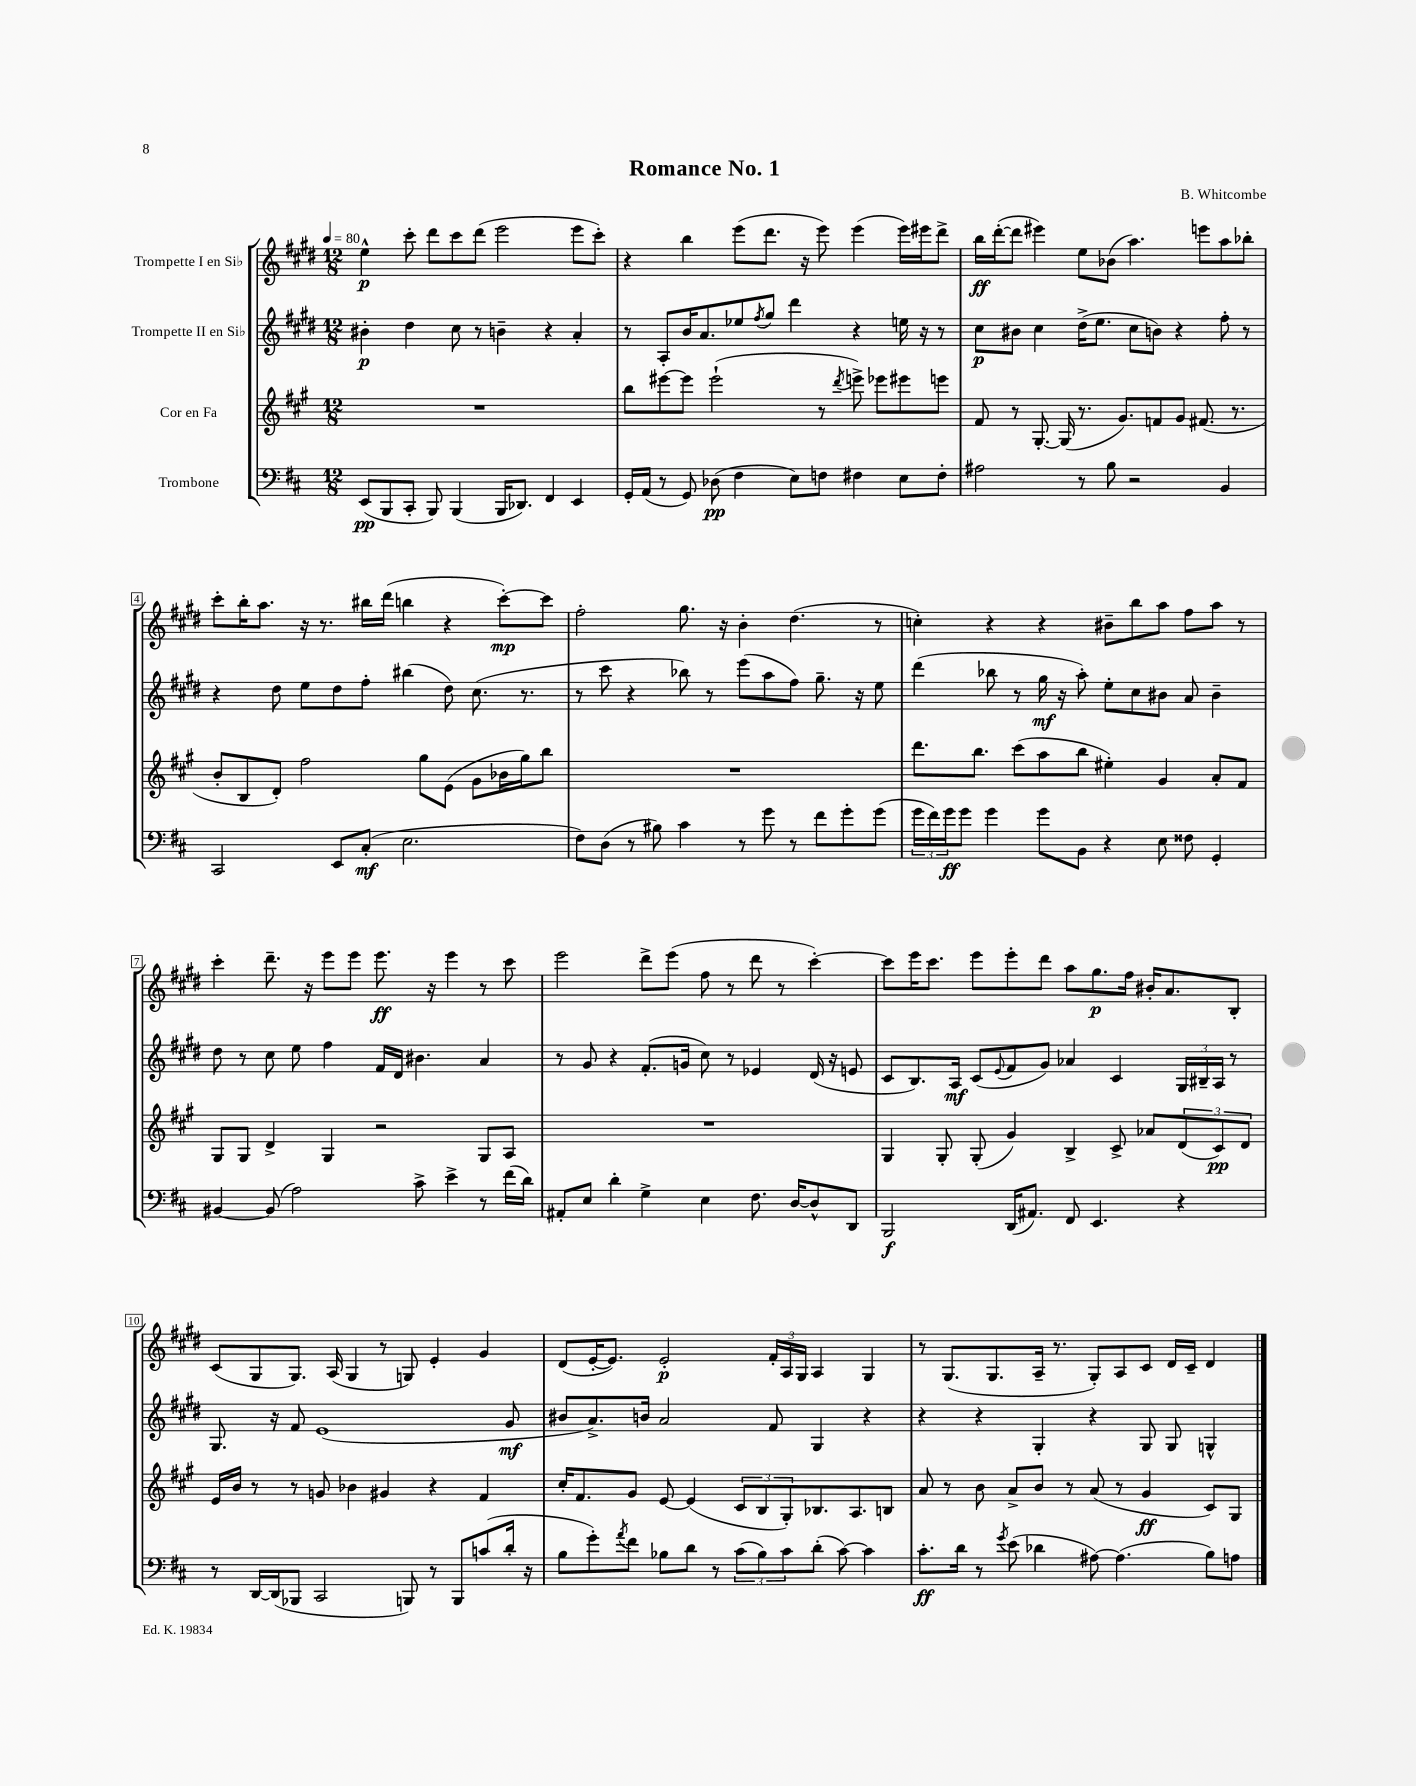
\header { title = "Romance No. 1" composer = "B. Whitcombe" }
<<
\new StaffGroup <<
\new Staff = "s0" \with { instrumentName = "Trompette I en Sib" } {
    \clef treble \key e \major \numericTimeSignature \time 12/8 \tempo 4 = 80
    e''4-^\p cis'''8-. dis'''8 cis'''8 dis'''8( e'''2 e'''8 cis'''8-.) |
    r4 b''4 e'''8( dis'''8. r16 e'''8) e'''4( e'''16) eis'''16 dis'''8-> |
    b''16\ff dis'''16~-.( dis'''8 eis'''4) e''8 bes'8( a''4.) e'''8 a''8 bes''8-. |
    cis'''8-. b''16-. a''8. r16 r8. bis''16 dis'''16( b''4 r4 cis'''8~-.\mp) cis'''8 |
    fis''2-. gis''8. r16 b'4-. dis''4.( r8 |
    c''4-.) r4 r4 bis'8-- b''8 a''8 fis''8 a''8 r8 |
    cis'''4-. dis'''8.-- r16 e'''8 e'''8 e'''8.\ff r16 e'''4 r8 cis'''8 |
    e'''2 dis'''8-> e'''8( fis''8 r8 dis'''8 r8 cis'''4~-.) |
    cis'''8 e'''16 cis'''8. e'''8 e'''8-. dis'''8 a''8 gis''8.\p fis''16 bis'16-. a'8. b8-. |
    cis'8( gis8 gis8.) a16( gis4 r8 g8) e'4-. gis'4 |
    dis'8( e'16~-. e'8.) e'2-.\p \tuplet 3/2 { fis'16-. a16 gis16 } a4 gis4 |
    r8 gis8.( gis8. a16-- r8. gis8-.) a8 cis'8 dis'16 cis'16-- dis'4 \bar "|." |
}
\new Staff = "s1" \with { instrumentName = "Trompette II en Sib" } {
    \clef treble \key e \major \numericTimeSignature \time 12/8
    bis'4-.\p dis''4 cis''8 r8 b'4-- r4 a'4-. |
    r8 a8-. b'16 a'8. ees''8 \acciaccatura { fis''8 } gis''8 dis'''4 r4 e''16 r16 r8 |
    cis''8\p bis'8 cis''4 dis''16->( e''8. cis''8 b'8) r4 fis''8-. r8 |
    r4 dis''8 e''8 dis''8 fis''8-. bis''4( dis''8) cis''8.( r8. |
    r8 cis'''8 r4 bes''8) r8 e'''8( a''8 fis''8) gis''8.-- r16 e''8 |
    dis'''4( bes''8 r8 gis''16\mf r16 a''8-.) e''8-. cis''8 bis'8 a'8 bis'4-- |
    dis''8 r8 cis''8 e''8 fis''4 fis'16 dis'16 bis'4. a'4 |
    r8 gis'8 r4 fis'8.-.( g'16 cis''8) r8 ees'4 dis'16( r16 e'8 |
    cis'8 b8.) a16\mf cis'8( \appoggiatura { e'8 } fis'8 gis'8) aes'4 cis'4 \tuplet 3/2 { gis16 bis16-- a16 } r8 |
    gis8. r16 fis'8 e'1( gis'8\mf |
    bis'8 a'8.->) b'16 a'2 fis'8 gis4 r4 |
    r4 r4 gis4-. r4 gis8 gis8 g4-^ \bar "|." |
}
\new Staff = "s2" \with { instrumentName = "Cor en Fa" } {
    \clef treble \key a \major \numericTimeSignature \time 12/8
    R1. |
    b''8 eis'''8~ eis'''8 eis'''2-!( r8 \acciaccatura { d'''8 } e'''8->) ees'''8 eis'''8 e'''8 |
    fis'8 r8 gis8.~-. gis16( r8. gis'8.) f'8 gis'8 fis'8.( r8. |
    b'8-. b8 d'8-.) fis''2 gis''8 e'8( gis'8 bes'16 gis''16) b''8 |
    R1. |
    d'''8. b''8. cis'''8( a''8 b''8 eis''4-.) gis'4 a'8-. fis'8 |
    gis8 gis8 d'4-> gis4 r2 gis8 a8 |
    R1. |
    gis4 gis8-. gis8-.( gis'4) b4-> cis'8-> aes'8 \tuplet 3/2 { d'8( cis'8\pp) d'8 } |
    e'16 b'16 r8 r8 g'8 bes'4 gis'4 r4 fis'4 |
    cis''16-. fis'8. gis'8 e'8~ e'4( \tuplet 3/2 { cis'8 b8 gis8-.) } bes8. a8. b8 |
    a'8 r8 b'8 a'8-> b'8 r8 a'8( r8 gis'4\ff cis'8) gis8 \bar "|." |
}
\new Staff = "s3" \with { instrumentName = "Trombone" } {
    \clef bass \key d \major \numericTimeSignature \time 12/8
    e,8\pp( b,,8 cis,8-. b,,8) b,,4( b,,16 des,8.) fis,4 e,4 |
    g,16-. a,16( r8 g,8) des8\pp( fis4 e8) f8 fis4 e8 fis8-. |
    ais2 r8 b8 r2 b,4 |
    cis,2 e,8 cis8-.\mf( e2. |
    fis8) d8( r8 bis8) cis'4 r8 g'8 r8 fis'8 g'8-. g'8( |
    \tuplet 3/2 { g'16 fis'16) g'16\ff } g'8 g'4 g'8 b,8 r4 e8 fisis8 g,4-. |
    bis,4~ bis,8( a2) cis'8-> e'4-> r8 fis'16( d'16) |
    ais,8-. e8 d'4-. g4-> e4 fis8. d16~ d8-^ d,8 |
    b,,2\f d,16( ais,8.) fis,8 e,4. r4 |
    r8 d,16~ d,16( bes,,8 cis,2 b,,8) r8 b,,8 c'8( d'16-. r16 |
    b8 g'8-.) \acciaccatura { a'8 } fis'8 bes8 d'8 r8 \tuplet 3/2 { cis'8( bes8) cis'8 } d'8-.( cis'8~) cis'4 |
    cis'8.-.\ff d'16 r8 \acciaccatura { g'8 } e'8( des'4 ais8~) ais4.( b8) a8 \bar "|." |
}
>>
>>
\layout { \context { \Score \override BarNumber.stencil = #(make-stencil-boxer 0.1 0.3 ly:text-interface::print) } }
